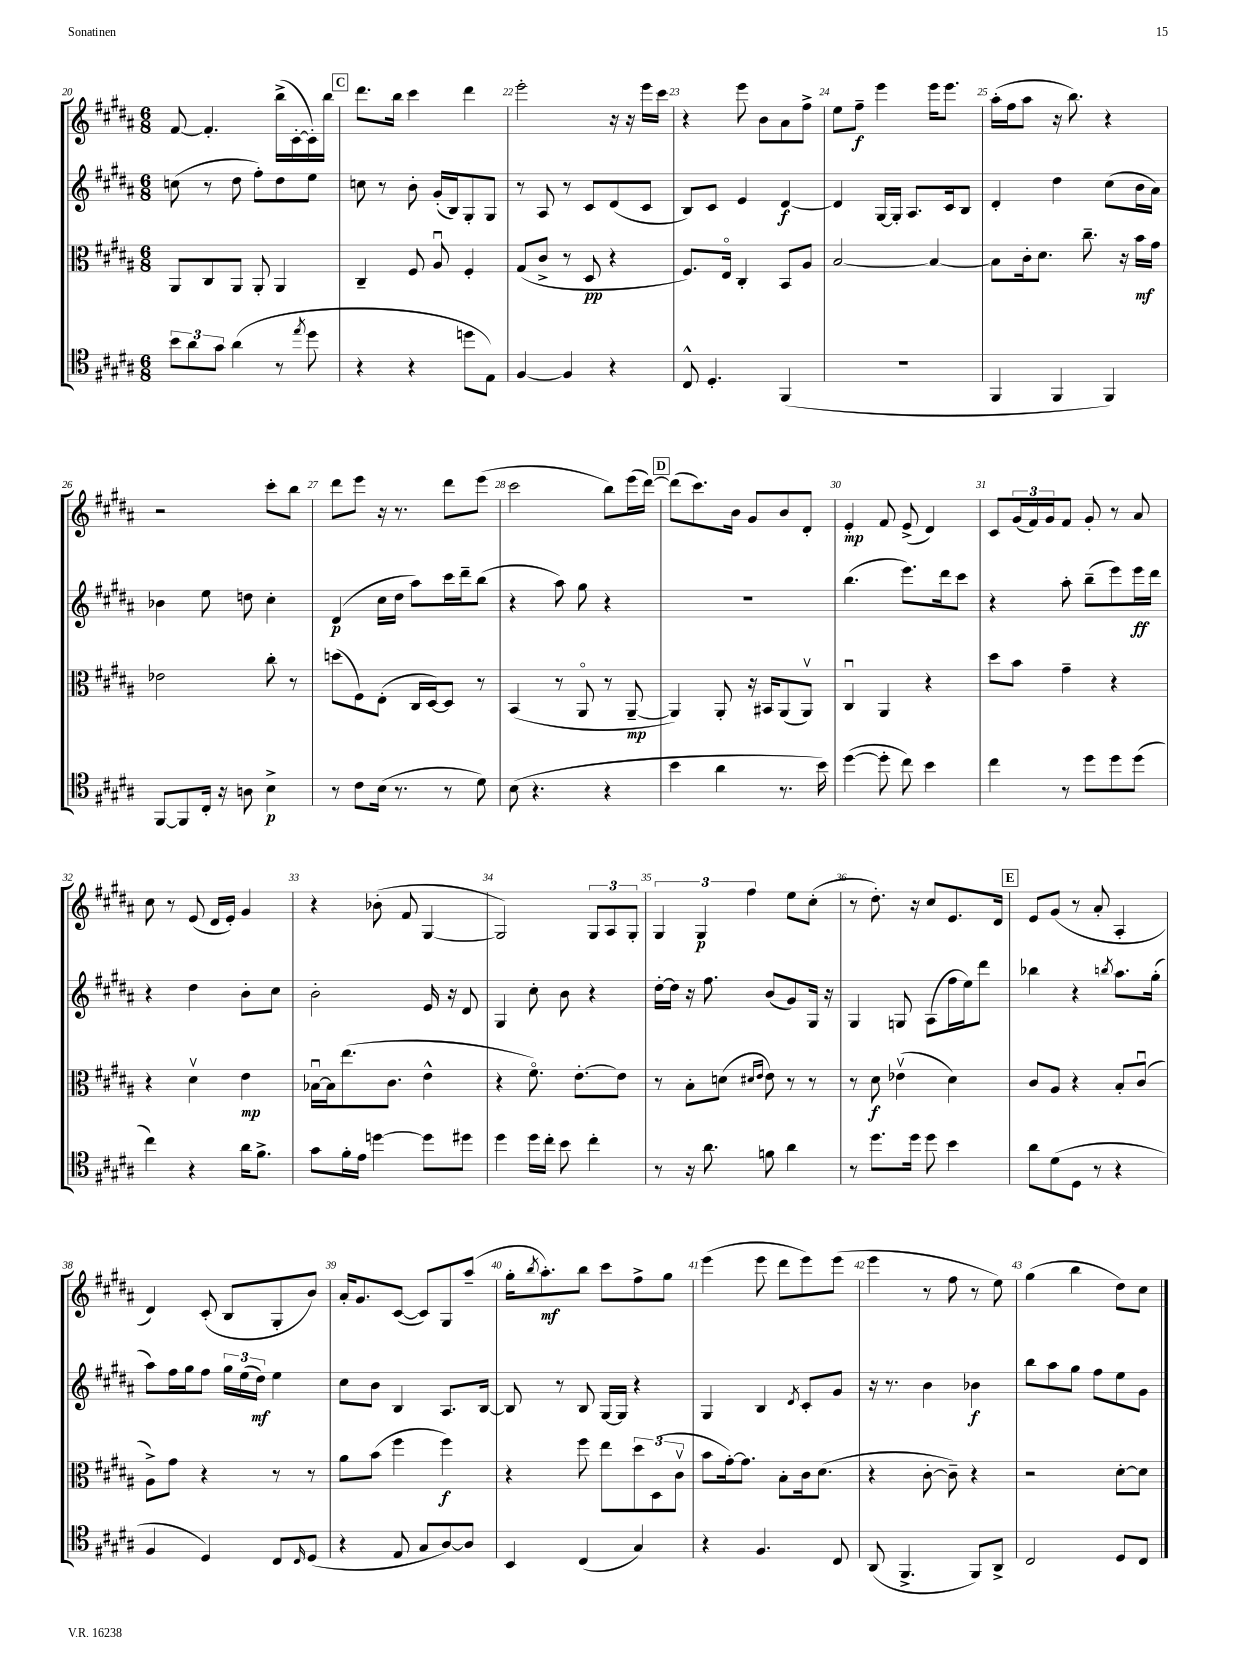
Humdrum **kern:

**kern	**kern	**kern	**kern
*staff4	*staff3	*staff2	*staff1
*clefC4	*clefC3	*clefG2	*clefG2
*k[f#c#g#d#a#]	*k[f#c#g#d#a#]	*k[f#c#g#d#a#]	*k[f#c#g#d#a#]
*M6/8	*M6/8	*M6/8	*M6/8
12b	8AA#	(8cc	[8f#
12a#	.	.	.
.	8C#	8r	4.f#']
12g#	.	.	.
(4a#	8AA#	8dd#	.
.	8AA#'	8ff#')	.
8r	4AA#	8dd#	(16bb^
.	.	.	[16c#'
8qee	.	.	.
8dd#	.	8ee	16c#'])
.	.	.	16bb
=	=	=	=
4r	4C#~	8cc	8.ddd#
.	.	8r	.
.	.	.	16bb
4r	8F#	8b'	4ccc#
.	8A#u	(16g#'	.
.	.	16B)	.
8dd	4F#'	8G#'	4ddd#
8E)	.	8G#	.
=	=	=	=
[4F#	(8G#	8r	2eee'
.	8c#^	8A#	.
4F#]	8r	8r	.
.	8D#	8c#	.
4r	4r	(8d#	16r
.	.	.	16r
.	.	8c#	16eee
.	.	.	16ccc#
=	=	=	=
8C#^^	8.F#)	8B)	4r
4.D#'	.	8c#	.
.	16Eo	.	.
.	4C#'	4e	8eee
.	.	.	8b
(4FF#	8BB	[4d#	8a#
.	8A#	.	8ff#^
=	=	=	=
2.r	[2B	4d#]	8ee
.	.	.	8ff#~
.	.	[16G#	4eee
.	.	16G#']	.
.	.	8.A#	.
.	4B_	.	16eee
.	.	16c#	8.eee
.	.	8B	.
=	=	=	=
4FF#	8B]	4d#'	(16aa#'
.	.	.	16ff#
.	16c#'	.	8aa#
.	8.d#	.	.
4FF#	.	4dd#	16r
.	.	.	8.bb)
.	8.cc#~	.	.
4FF#)	.	(8cc#	4r
.	16r	.	.
.	16b	16b	.
.	16g#	16a#)	.
=	=	=	=
[8FF#	2e-	4b-	2r
8FF#]	.	.	.
16C#'	.	8ee	.
16r	.	.	.
8A	.	8dd	.
4B^	8cc#'	4cc#'	8ccc#'
.	8r	.	8bb
=	=	=	=
8r	(8dd	(4d#	8ddd#
8c#	8F#)	.	8eee
(16B	(8E'	16cc#	16r
8.r	.	16dd#	8.r
.	16C#	8aa#)	.
.	[16D#)	.	.
8r	8D#]	16ccc#	8ddd#
.	.	16ddd#~	.
8d#)	8r	(8bb	(8eee
=	=	=	=
(8B	(4BB	4r	2ccc#
4.r	.	.	.
.	8r	8aa#)	.
.	8AA#o	8gg#	.
4r	8r	4r	8bb)
.	[8AA#~	.	(16eee
.	.	.	[16ddd#)
=	=	=	=
4b	4AA#])	2.r	(8ddd#]
.	.	.	8.ccc#)
4a#	8AA#'	.	.
.	.	.	16b
.	16r	.	8g#
.	16BB#	.	.
8.r	(8AA#	.	8b
.	8AA#v)	.	8d#'
16b)	.	.	.
=	=	=	=
([4dd#	4C#u	(4.bb	4e'
8dd#']	4AA#	.	8f#
8cc#)	.	8.eee)	(8e^
4b	4r	.	4d#)
.	.	16ddd#	.
.	.	8ccc#	.
=	=	=	=
4cc#	8dd#	4r	8c#
.	8b	.	(24g#
.	.	.	24f#)
.	.	.	24g#
8r	4g#~	8aa#'	8f#
8dd#	.	(8bb~	8g#'
8dd#	4r	8eee)	8r
(8dd#	.	16eee	8a#
.	.	16ddd#	.
=	=	=	=
4cc#)	4r	4r	8cc#
.	.	.	8r
4r	4d#v	4dd#	(8e
.	.	.	16d#
.	.	.	16e')
16a#	4e	8b'	4g#
8.f#^	.	.	.
.	.	8cc#	.
=	=	=	=
8g#	[16B-u	2b'	4r
.	16B-]	.	.
16f#'	(8.ee	.	.
16e	.	.	.
[4dd	.	.	(8b-'
.	8.c#	.	.
.	.	.	8f#
8dd]	4e^^	16e	[4G#
.	.	16r	.
8dd#	.	8d#	.
=	=	=	=
4dd#	4r	4G#	2G#])
16dd#	8.f#o)	8cc#'	.
16cc#'	.	.	.
8b	.	8b	.
.	[8.e'	.	.
4cc#'	.	4r	12G#
.	.	.	12A#
.	8e]	.	.
.	.	.	12G#'
=	=	=	=
8r	8r	[16dd#'	6G#
.	.	16dd#]	.
16r	8B'	16r	.
.	.	.	6G#
8.a#	.	8.ff#	.
.	(8d	.	.
.	.	.	6ff#
.	16qqd#	.	.
.	16qqe	.	.
8f	8e)	(8b	.
4a#	8r	8g#)	8ee
.	8r	16G#	(8cc#'
.	.	16r	.
=	=	=	=
8r	8r	4G#	8r
8.dd#	8d#	.	8.dd#')
.	(4e-v	8G	.
16dd#	.	.	16r
8dd#	.	(8A#	8cc#
4b	4d#)	16ff#	8.e
.	.	16ee)	.
.	.	8ddd#	.
.	.	.	16d#
=	=	=	=
8a#	8c#	4bb-	8e
(8d#	8A#	.	(8g#
8D#	4r	4r	8r
8r	.	.	8a#'
.	.	8qbb	.
4r	8B'	8.aa#	4A#'
.	(8c#u	.	.
.	.	(16gg#'	.
=	=	=	=
4F#	8A#^)	8aa#)	4d#)
.	8g#	16ff#	.
.	.	16gg#	.
4D#)	4r	8ff#	(8c#'
.	.	24gg#	8B
.	.	(24ee	.
.	.	24dd#)	.
8C#	8r	4ee	8G#'
16qqC#	.	.	.
(8D#	8r	.	8b)
=	=	=	=
4r	8a#	8cc#	16a#'
.	.	.	8.g#
.	(8b	8b	.
8E	4ff#	4B	([8c#
8G#	.	.	8c#])
[8A#)	4ff#)	8.A#	8G#
8A#]	.	.	(8aa#~
.	.	[16B	.
=	=	=	=
4BB	4r	8B]	16gg#'
.	.	.	8qbb
.	.	.	8.aa#')
.	.	8r	.
(4C#	8ff#	8B	8bb
.	8ee	[16G#	8ccc#
.	.	16G#]	.
4G#)	12dd#	4r	8ff#^
.	(12D#	.	.
.	.	.	8gg#
.	12c#v	.	.
=	=	=	=
4r	8b	4G#	(4eee
.	[16g#')	.	.
.	8.g#]	.	.
4.F#	.	4B	8eee
.	8B'	.	8ddd#
.	.	8qd#	.
.	16c#	8c#'	8eee)
.	(8.d#	.	.
8C#	.	8g#	(8eee
=	=	=	=
(8AA#	4r	16r	4eee
.	.	8.r	.
4.FF#^	.	.	.
.	[8c#'	4b	8r
.	8c#~])	.	8ff#
8FF#)	4r	4b-	8r
8AA#^	.	.	8ee)
=	=	=	=
2C#	2r	8bb	(4gg#
.	.	8aa#	.
.	.	8gg#	4bb
.	.	8ff#	.
8D#	[8d#'	8ee	8dd#)
8C#	8d#]	8g#	8cc#
==	==	==	==
*-	*-	*-	*-
